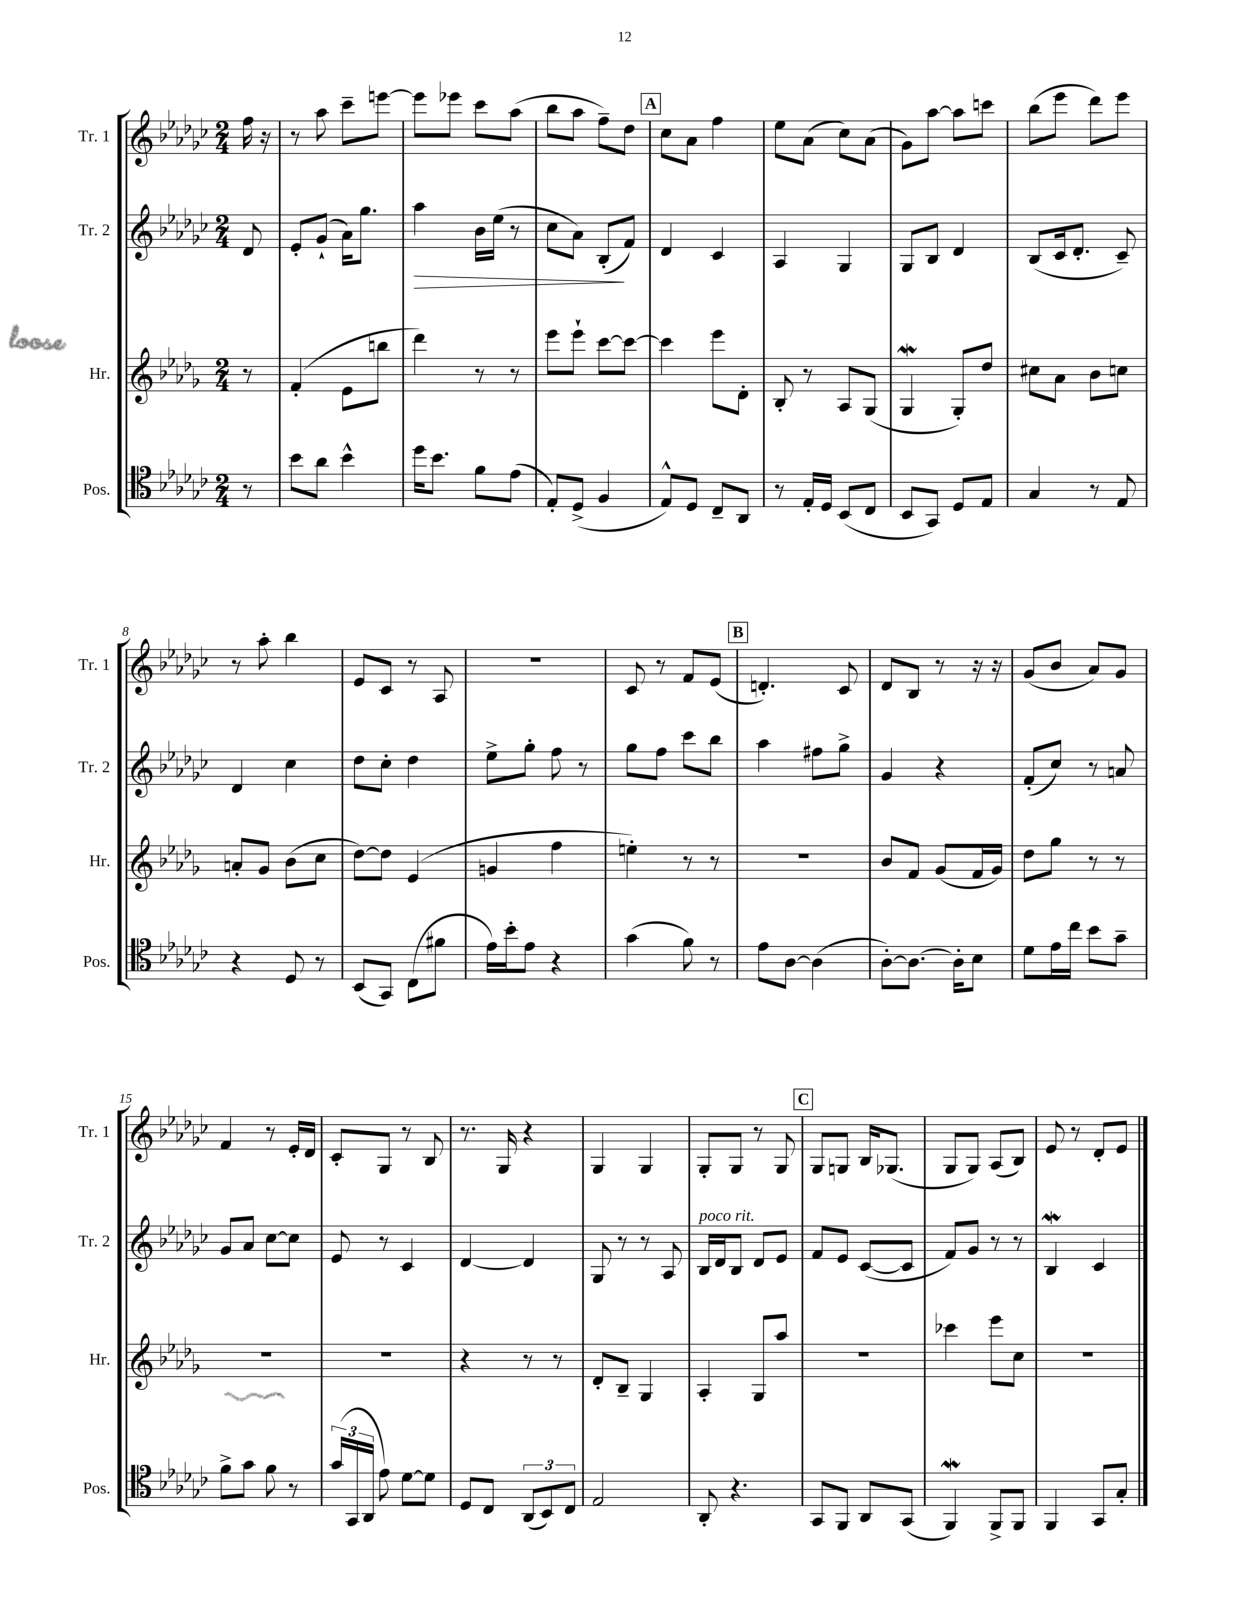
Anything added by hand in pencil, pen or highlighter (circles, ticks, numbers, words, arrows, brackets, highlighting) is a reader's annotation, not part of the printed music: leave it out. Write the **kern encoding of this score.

**kern	**kern	**kern	**kern
*staff4	*staff3	*staff2	*staff1
*clefC4	*clefG2	*clefG2	*clefG2
*k[b-e-a-d-g-c-]	*k[b-e-a-d-g-]	*k[b-e-a-d-g-c-]	*k[b-e-a-d-g-c-]
*M2/4	*M2/4	*M2/4	*M2/4
8r	8r	8d-	16ff
.	.	.	16r
=	=	=	=
8b-	(4f'	8e-'	8r
8a-	.	(8g-`	8aa-
4b-^^	8e-	16a-)	8ccc-~
.	.	8.gg-	.
.	8bb	.	[8eee
=	=	=	=
16dd-	4ddd-)	4aa-	8eee]
8.b-	.	.	.
.	.	.	8eee-
8f	8r	16b-	8ccc-
.	.	(16ee-	.
(8e-	8r	8r	(8aa-
=	=	=	=
8E-')	8eee-	8cc-	8bb-
(8D-^	8eee-`	8a-)	8aa-
4F	[8ccc	(8B-'	8ff~)
.	8ccc_	8f)	8dd-
=	=	=	=
8E-^^)	4ccc]	4d-	8cc-
8D-	.	.	8a-
8C-~	8eee-	4c-	4ff
8AA-	8d-'	.	.
=	=	=	=
8r	8B-'	4A-	8ee-
16E-'	8r	.	(8a-
16D-	.	.	.
(8BB-	8A-	4G-	8cc-)
8C-	(8G-	.	(8a-
=	=	=	=
8BB-	4G-	8G-	8g-)
8GG-)	.	8B-	[8aa-
8D-	8G-')	4d-	8aa-]
8E-	8dd-	.	8ccc
=	=	=	=
4G-	8cc#	(8B-	(8bb-
.	8a-	16c-	8eee-
.	.	8.d-'	.
8r	8b-	.	8ddd-)
8E-	8cc	8c-~)	8eee-
=	=	=	=
4r	8a'	4d-	8r
.	8g-	.	8aa-'
8D-	(8b-	4cc-	4bb-
8r	8cc	.	.
=	=	=	=
(8BB-	[8dd-)	8dd-	8e-
8GG-)	8dd-]	8cc-'	8c-
(8C-	(4e-	4dd-	8r
8f#	.	.	8A-
=	=	=	=
16e-)	4g	8ee-^	2r
16b-'	.	.	.
8e-	.	8gg-'	.
4r	4ff	8ff	.
.	.	8r	.
=	=	=	=
(4g-	4ee')	8gg-	8c-
.	.	8ff	8r
8f)	8r	8ccc-	8f
8r	8r	8bb-	(8e-
=	=	=	=
8e-	2r	4aa-	4.d')
[8A-	.	.	.
(4A-]	.	8ff#	.
.	.	8gg-^	8c-
=	=	=	=
[8A-')	8b-	4g-	8d-
8.A-_	8f	.	8B-
.	(8g-	4r	8r
16A-']	.	.	.
8B-	16f	.	16r
.	16g-)	.	16r
=	=	=	=
8d-	8dd-	(8f'	(8g-
16e-	8gg-	8cc-)	8b-
16cc-	.	.	.
8b-	8r	8r	8a-)
8g-~	8r	8a	8g-
=	=	=	=
8f^	2r	8g-	4f
8g-	.	8a-	.
8f	.	[8cc-	8r
8r	.	8cc-]	16e-'
.	.	.	16d-
=	=	=	=
(24g-	2r	8e-	8c-'
24GG-	.	.	.
24AA-	.	.	.
8e-)	.	8r	8G-
[8d-	.	4c-	8r
8d-]	.	.	8B-
=	=	=	=
8D-	4r	[4d-	8.r
8C-	.	.	.
.	.	.	16G-
(12AA-	8r	4d-]	4r
12BB-)	.	.	.
.	8r	.	.
12C-	.	.	.
=	=	=	=
2E-	8d-'	8G-	4G-
.	8B-~	8r	.
.	4G-	8r	4G-
.	.	8A-	.
=	=	=	=
8AA-'	4A-'	16B-	8G-'
.	.	16d-	.
4.r	.	8B-	8G-
.	8G-	8d-	8r
.	8aa-	8e-	8G-
=	=	=	=
8GG-	2r	8f	8G-
8FF	.	8e-	8G
8AA-	.	([8c-	16B-
.	.	.	(8.G-
(8GG-	.	8c-]	.
=	=	=	=
4FF)	4ccc-	8f)	8G-
.	.	8g-	8G-)
8FF^	8eee-	8r	(8A-
8FF	8cc	8r	8B-)
=	=	=	=
4FF	2r	4B-	8e-
.	.	.	8r
8GG-	.	4c-	8d-'
8G-'	.	.	8e-
==	==	==	==
*-	*-	*-	*-
